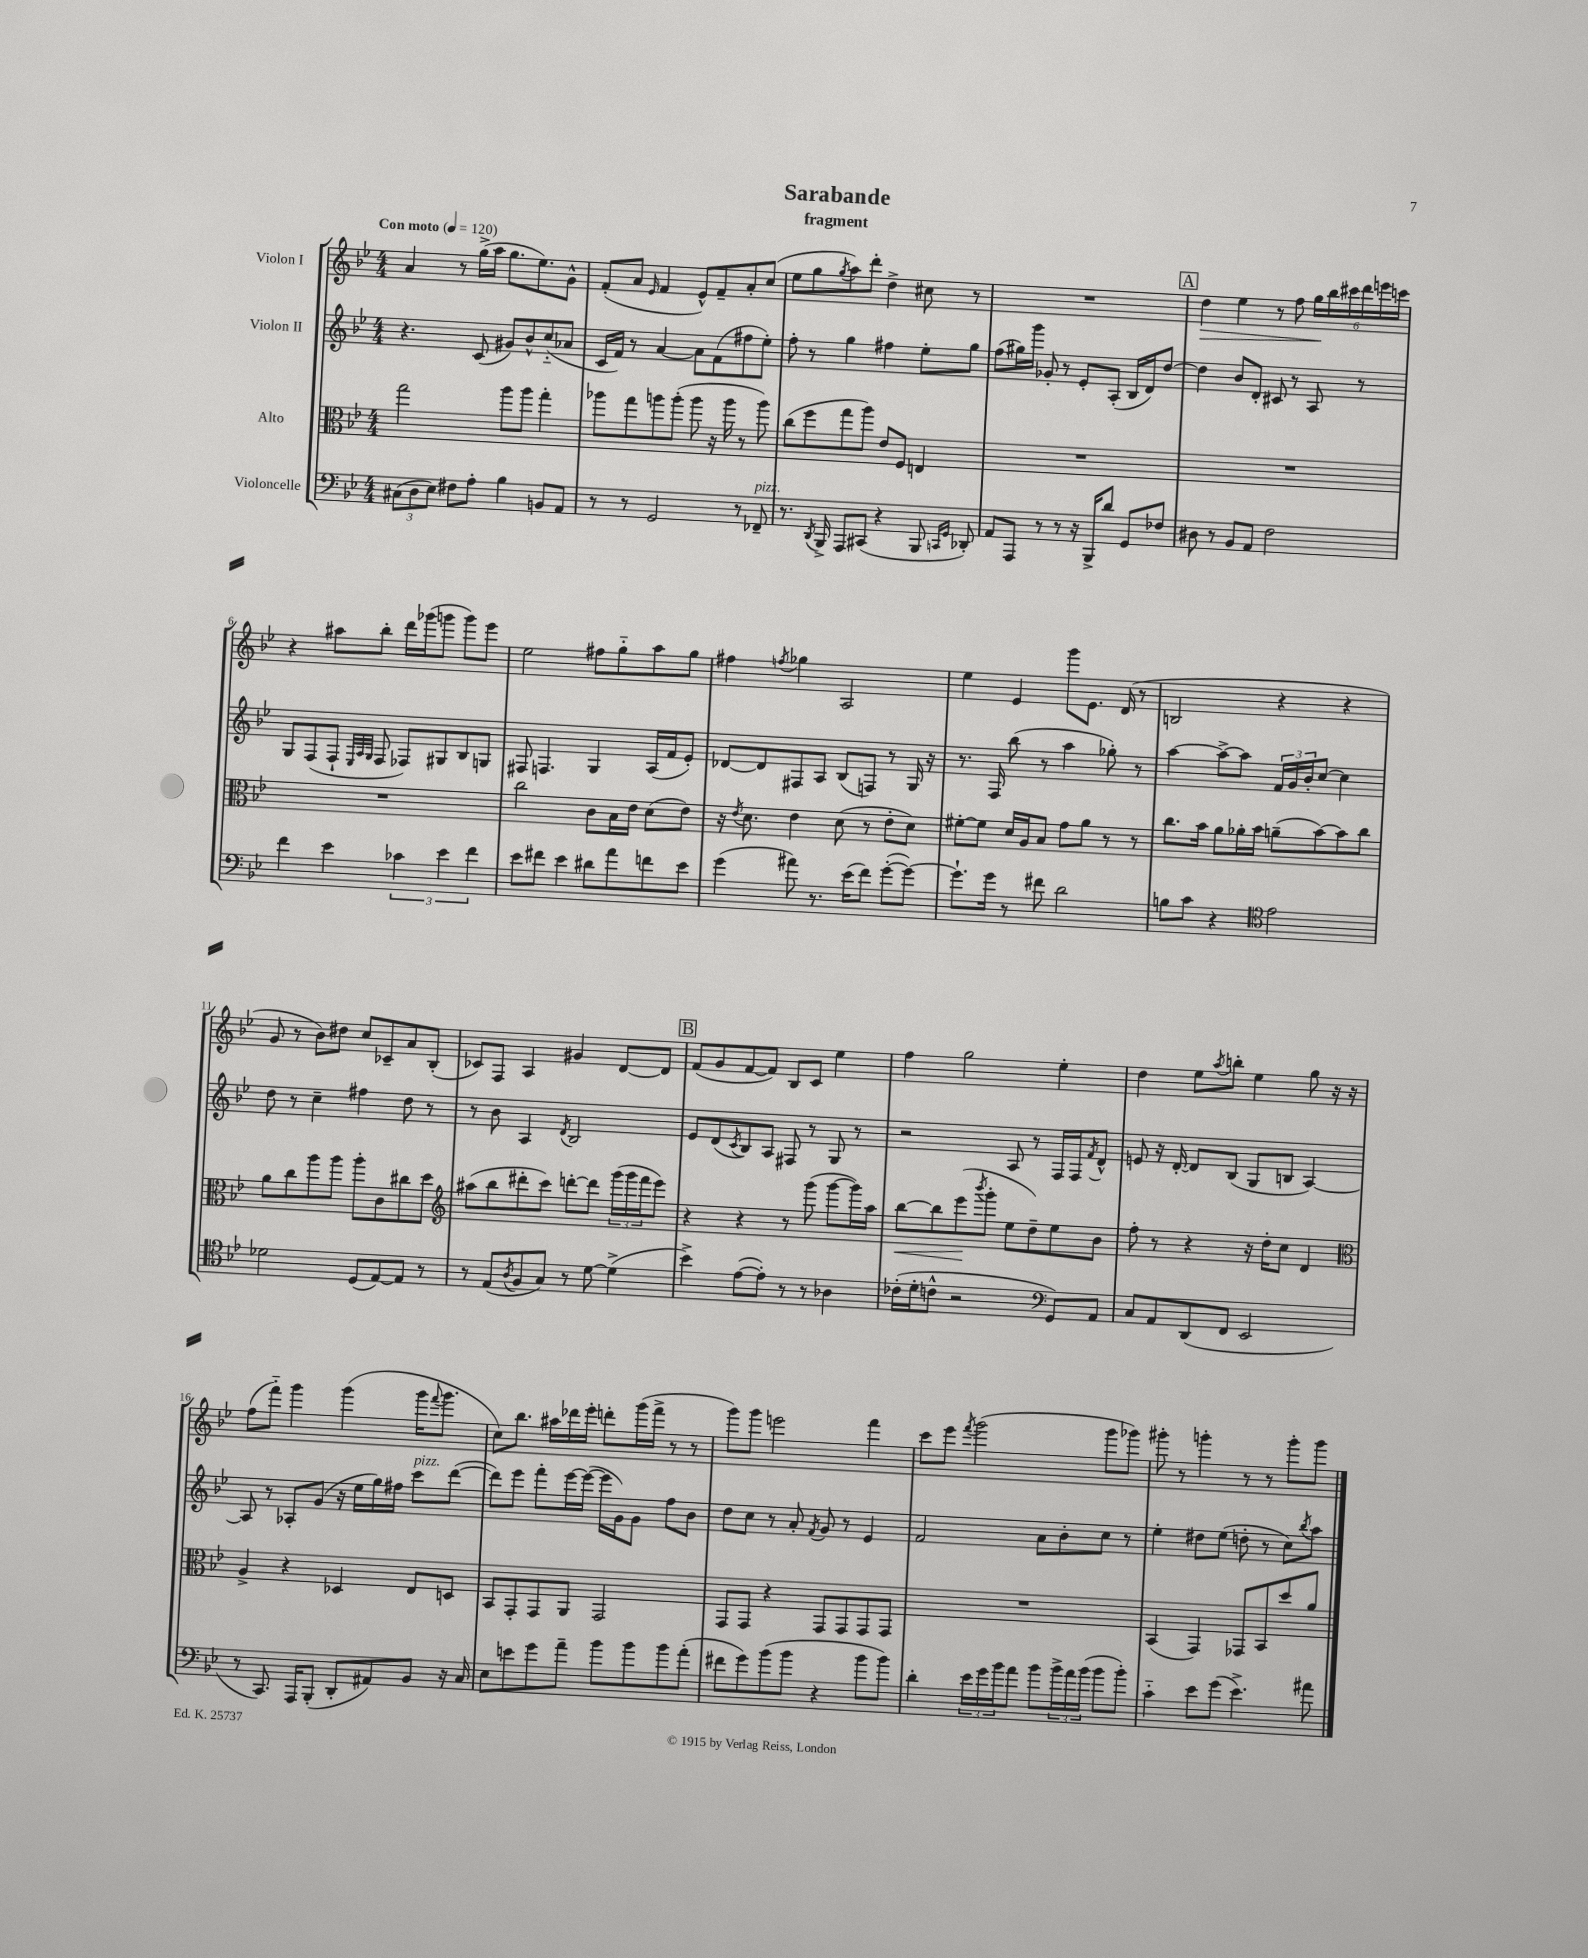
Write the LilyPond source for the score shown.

\header { title = "Sarabande" subtitle = "fragment" }
<<
\new StaffGroup <<
\new Staff = "s0" \with { instrumentName = "Violon I" } {
    \clef treble \key bes \major \numericTimeSignature \time 4/4 \tempo "Con moto" 4 = 120
    a'4 r8 g''16->( a''16 g''8. ees''8.) g'8-^ |
    f'8-.( a'8 \grace { ees'16 } f'4 ees'8-^) f'8-- a'8-. c''8( |
    ees''8 g''8 \acciaccatura { g''8 } a''8) d'''8-. d''4-> cis''8 r8 |
    R1 |
    \mark \markup { \box "A" } d''4\> ees''4 r8 f''8 \tuplet 6/4 { g''16\! bes''16 cis'''16 d'''16 e'''16 c'''16 } |
    r4 ais''8 bes''8-. d'''16 ges'''16( g'''8 g'''8) ees'''8 |
    ees''2 fis''8 g''8-_ a''8 g''8 |
    fis''4 \acciaccatura { f''8 } ges''4 a2 |
    ees''4 ees'4 g'''8 ees'8. d'16( r8 |
    b2 r4 r4 |
    g'8 r8 bes'8) dis''8 c''8 ces'8-- a'8 bes8-.( |
    ces'8) f8 a4 gis'4 d'8~ d'8 |
    \mark \markup { \box "B" } f'8( g'8 f'8~ f'8) bes8 c'8 ees''4 |
    f''4 g''2 ees''4-. |
    d''4 ees''8 \acciaccatura { a''8 } b''8-. ees''4 g''8 r16 r16 |
    f''8( f'''8-_) g'''4 g'''4( g'''16 \appoggiatura { f'''8 } g'''8. |
    c''8) bes''8. ais''16 des'''16 ees'''16-. d'''8-. g'''16( f'''16-> r8 r8 |
    g'''8) g'''8 e'''2 f'''4 |
    c'''8 ees'''8 \acciaccatura { f'''8 } g'''2( g'''8 ges'''8) |
    gis'''8-. r8 g'''4-. r8 r8 g'''8-. g'''8 \bar "|." |
}
\new Staff = "s1" \with { instrumentName = "Violon II" } {
    \clef treble \key bes \major \numericTimeSignature \time 4/4
    r4. c'8( gis'8) bes'8-^ c''8-_( aes'8 |
    c'16 f'16) r8 a'4~ a'8 f'8( fis''8 ees''8-.) |
    f''8-. r8 g''4 fis''4 ees''8-. g''8 |
    f''8( gis''16) g'''16 ges'8-. r8 ees'8-. a8-.( bes16 d'16) d''8~ |
    \mark \markup { \box "A" } d''4 bes'8 d'8-. cis'8 r8 a8 r8 |
    g8 f8( f8-! \grace { ees32 a32 g32 } f8 fes8) gis8 bes8 g8 |
    fis8 f4. g4 a16( f'16 ees'8-.) |
    des'8~ des'8 fis8 a8 bes8( f8) r8 g16 r16 |
    r8. f16 bes''8( r8 a''4 ges''8-.) r8 |
    a''4~ a''8~-> a''8 \tuplet 3/2 { f'16 g'16 bes'16-. } c''8~ c''4 |
    d''8 r8 c''4-- fis''4 d''8 r8 |
    r8 bes'8 a4 \acciaccatura { d'8 } bes2 |
    \mark \markup { \box "B" } ees'8 d'8( \acciaccatura { c'8 } bes8) a8 fis8 r8 g8 r8 |
    r2 a8 r8 f16 f16 \acciaccatura { f'8 } d'8-^ |
    e'8 r16 d'16~-. d'8 bes8( g8 b8 a4~) |
    a8 r8 aes8-. g'8( r16 ees''16 g''16) fis''16 c'''8^\markup { \italic "pizz." } d'''8~( |
    d'''8) ees'''8 f'''8-. ees'''16~ ees'''16~( ees'''16 g'16) g'8 f''8 bes'8 |
    d''8 c''8 r8 a'8-. \acciaccatura { f'8 } g'8 r8 ees'4 |
    f'2 a'8 bes'8-. c''8 r8 |
    ees''4-. dis''8 ees''8( d''8-. r8 c''8) \acciaccatura { bes''8 } a''8 \bar "|." |
}
\new Staff = "s2" \with { instrumentName = "Alto" } {
    \clef alto \key bes \major \numericTimeSignature \time 4/4
    g''2 a''8 a''8 g''4-. |
    aes''8 g''8 a''8 a''8-.( a''8 r16 a''16 r8 a''8) |
    c''8( f''8 g''8 a''8) ees'8 f8 e4 |
    R1 |
    \mark \markup { \box "A" } R1 |
    R1 |
    c''2 c'8 bes16 ees'16 d'8( ees'8) |
    r16 \acciaccatura { ees'8 } d'8. ees'4 d'8( r8 ees'8-. d'8) |
    fis'8~-. fis'8 d'16 a16 bes8 g'8 a'8 r8 r8 |
    c''8. bes'16 a'8 aes'16-. bes'16 a'8--( bes'8~) bes'8 c''8 |
    a'8 c''8 a''8 a''8 a''8-. c'8 cis''8 d''8 |
    \clef treble ais''8( bes''8 dis'''8-. c'''8) d'''8~-. d'''8 \tuplet 3/2 { g'''16( g'''16 f'''16 } ees'''8) |
    \mark \markup { \box "B" } r4 r4 r8 g'''8( g'''8~ g'''16) a''16 |
    bes''8~\< bes''8 ees'''8\!( \acciaccatura { bes'''8 } g'''8-. ees''8 d''8--) ees''8 bes'8 |
    f''8-. r8 r4 r16 d''16-. c''8 d'4 |
    \clef alto a4-> r4 des4 ees8 d8 |
    bes,8 g,8-. g,8 a,8 g,2 |
    g,8 g,8 r4 g,8 g,8 g,8 g,8 |
    R1 |
    bes,4( g,4) ges,8 bes,8 d''8 a'8 \bar "|." |
}
\new Staff = "s3" \with { instrumentName = "Violoncelle" } {
    \clef bass \key bes \major \numericTimeSignature \time 4/4
    \tuplet 3/2 { cis8( d8 ees8) } fis8 a8-. bes4 b,8 a,8 |
    r8 r8 g,2 r8 fes,8--^\markup { \italic "pizz." } |
    r8. \acciaccatura { d,8 } bes,,16-> a,,8 cis,8( r4 bes,,8 \grace { c,16 g,16 } des,8-.) |
    a,8 a,,8 r8 r8 r16 bes,,16-> d'8 g,8 fes8 |
    \mark \markup { \box "A" } dis8 r8 bes,8 a,8 f2 |
    f'4 ees'4 \tuplet 3/2 { ces'4 ees'4 f'4 } |
    ees'8 fis'8 ees'4 dis'8 a'8 f'8 ees'8 |
    g'4( ais'8) r8. ees'16( f'8) g'8~-.( g'8~) |
    g'8.-! g'16 r8 fis'8 d'2 |
    b8 c'8 r4 \clef tenor ees'2 |
    des'2 d8( ees8~) ees8 r8 |
    r8 ees8( \acciaccatura { a8 } f8 g8) r8 d'8~ d'4->( |
    \mark \markup { \box "B" } bes'4->) ees'8~( ees'8-.) r8 r8 aes4 |
    ces'16-.( d'16-. c'8-^ r2 \clef bass g,8) a,8 |
    c8 a,8 d,8( f,8 ees,2 |
    r8 c,8.) a,,16 bes,,8-.( d,8-. ais,8) bes,8 r16 c16 |
    ees8 e'8 g'8 a'8-- bes'8 bes'8 bes'8 a'8-.( |
    fis'8 g'8) bes'8( bes'8 r4 bes'8 bes'8) |
    d'4-. \tuplet 3/2 { ees'16 g'16 bes'16 } a'8 bes'8 \tuplet 3/2 { bes'16-> a'16 bes'16( } bes'8 bes'8-.) |
    c'4-_ ees'8 g'8( ees'4.->) ais'8 \bar "|." |
}
>>
>>
